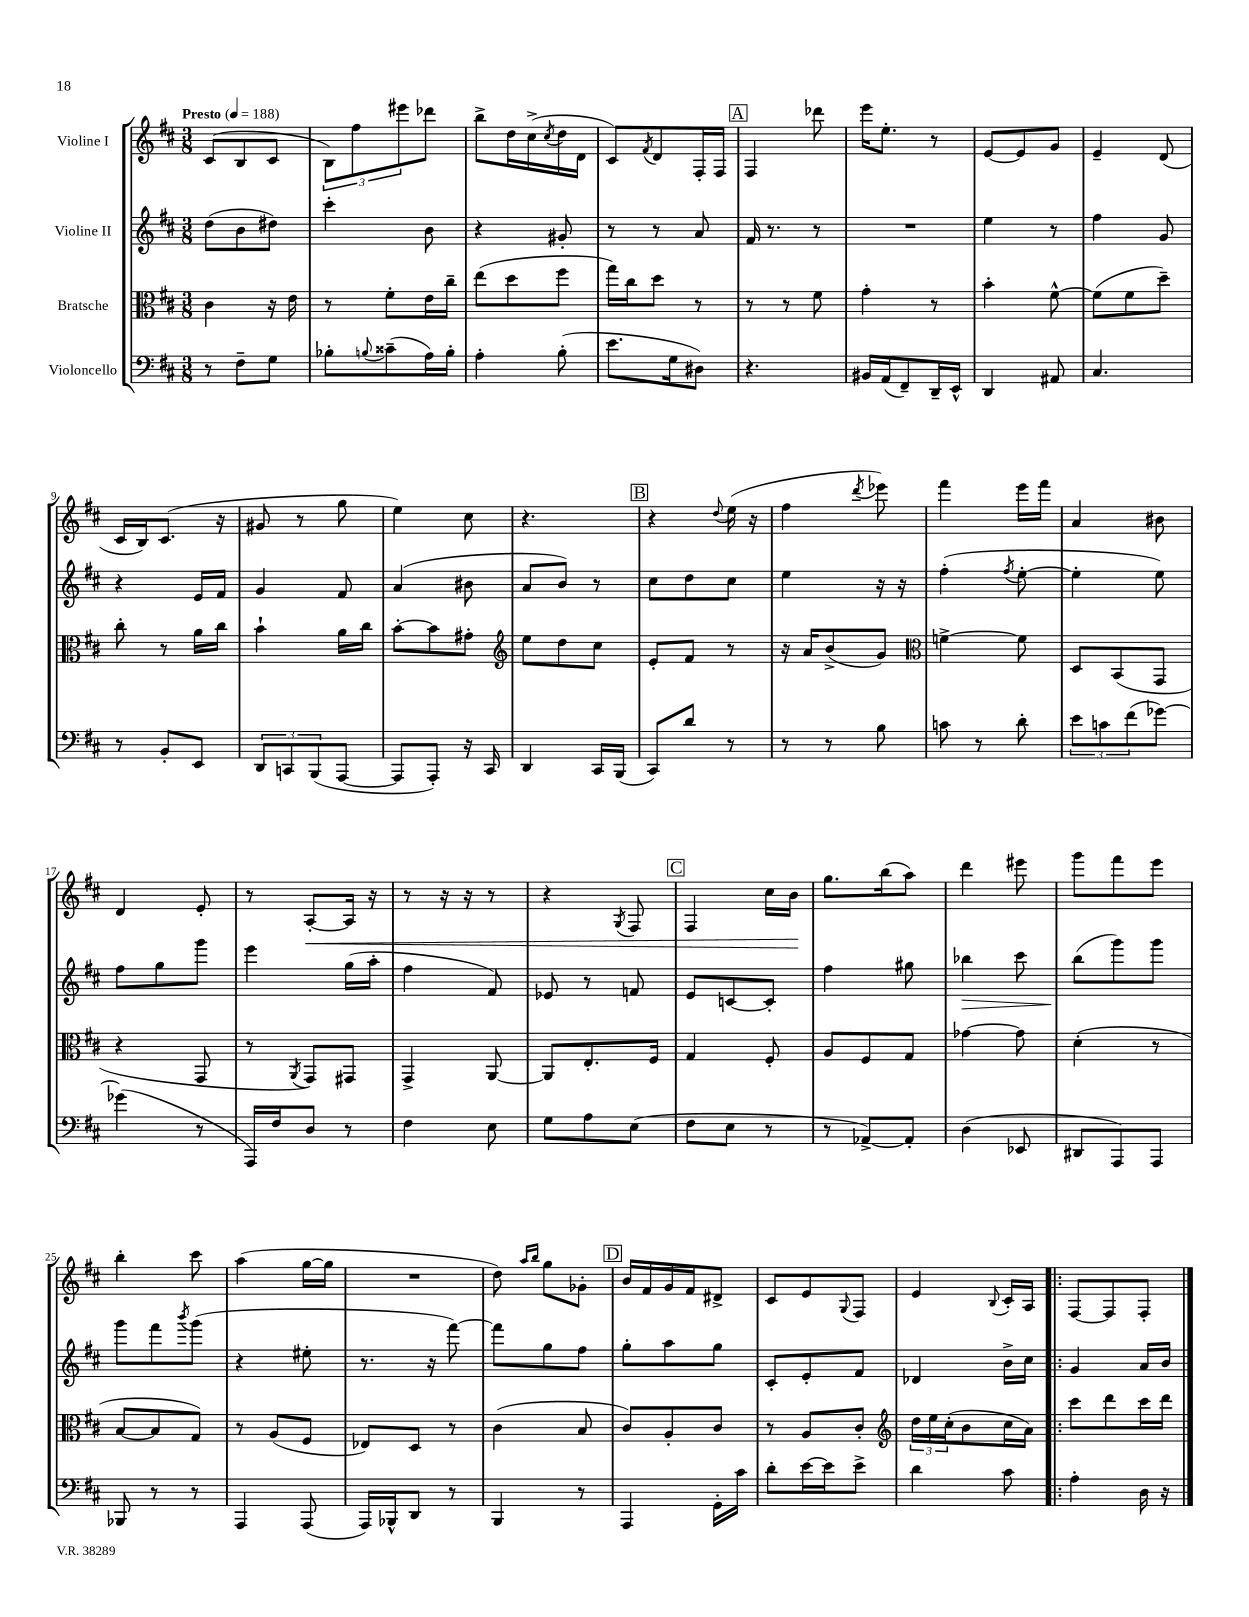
<<
\new StaffGroup <<
\new Staff = "s0" \with { instrumentName = "Violine I" } {
    \clef treble \key d \major \numericTimeSignature \time 3/8 \tempo "Presto" 4 = 188
    cis'8( b8 cis'8 |
    \tuplet 3/2 { b8) fis''8 eis'''8 } des'''8 |
    b''8-> d''16 cis''16->( \acciaccatura { cis''8 } d''16 d'16 |
    cis'8) \acciaccatura { fis'8 } d'8 fis16-. fis16 |
    \mark \markup { \box "A" } fis4 des'''8 |
    e'''16 e''8.-. r8 |
    e'8~ e'8 g'8 |
    e'4-- d'8( |
    cis'16 b16) cis'8.( r16 |
    gis'8 r8 g''8 |
    e''4) cis''8 |
    r4. |
    \mark \markup { \box "B" } r4 \appoggiatura { d''8 } e''16( r16 |
    fis''4 \acciaccatura { d'''8 } ees'''8) |
    fis'''4 e'''16 fis'''16 |
    a'4 bis'8 |
    d'4 e'8-. |
    r8 a8~-.\< a16 r16 |
    r8 r16 r16 r8 |
    r4 \acciaccatura { g8 } fis8 |
    \mark \markup { \box "C" } fis4 cis''16 b'16\! |
    g''8. b''16( a''8) |
    d'''4 eis'''8 |
    g'''8 fis'''8 e'''8 |
    b''4-. cis'''8 |
    a''4( g''16~ g''16 |
    R4. |
    d''8) \grace { a''16 b''16 } g''8 ges'8-. |
    \mark \markup { \box "D" } b'16 fis'16 g'16 fis'16 dis'8-> |
    cis'8 e'8 \appoggiatura { g8 } fis8 |
    e'4 \appoggiatura { b8 } cis'16-. a16 |
    \bar ".|:" fis8~ fis8 fis8-. \bar "|." |
}
\new Staff = "s1" \with { instrumentName = "Violine II" } {
    \clef treble \key d \major \numericTimeSignature \time 3/8
    d''8( b'8 dis''8) |
    cis'''4-. b'8 |
    r4 gis'8-. |
    r8 r8 a'8 |
    \mark \markup { \box "A" } fis'16 r8. r8 |
    R4. |
    e''4 r8 |
    fis''4 g'8 |
    r4 e'16 fis'16 |
    g'4 fis'8 |
    a'4( bis'8 |
    a'8 b'8) r8 |
    \mark \markup { \box "B" } cis''8 d''8 cis''8 |
    e''4 r16 r16 |
    fis''4-.( \acciaccatura { fis''8 } e''8~-. |
    e''4-. e''8) |
    fis''8 g''8 g'''8 |
    e'''4 g''16( a''16-. |
    fis''4 fis'8) |
    ees'8 r8 f'8 |
    \mark \markup { \box "C" } e'8 c'8~ c'8-. |
    fis''4 gis''8 |
    bes''4\> cis'''8 |
    b''8\!( g'''8) g'''8 |
    g'''8 fis'''8 \acciaccatura { b'''8 } g'''8( |
    r4 eis''8-. |
    r8. r16 fis'''8~) |
    fis'''8 g''8 fis''8 |
    \mark \markup { \box "D" } g''8-. a''8 g''8 |
    cis'8-. e'8-. fis'8 |
    des'4 b'16-> cis''16 |
    \bar ".|:" g'4 a'16 b'16 \bar "|." |
}
\new Staff = "s2" \with { instrumentName = "Bratsche" } {
    \clef alto \key d \major \numericTimeSignature \time 3/8
    cis'4 r16 e'16 |
    r8 fis'8-. e'16 cis''16-- |
    e''8( d''8 fis''8 |
    g''16) cis''16 d''8 r8 |
    \mark \markup { \box "A" } r8 r8 fis'8 |
    g'4-. r8 |
    b'4-. fis'8~-^ |
    fis'8( fis'8 d''8--) |
    cis''8-. r8 a'16 cis''16 |
    b'4-! a'16 cis''16 |
    b'8~-. b'8 gis'8-. |
    \clef treble e''8 d''8 cis''8 |
    \mark \markup { \box "B" } e'8-. fis'8 r8 |
    r16 a'16 b'8->( g'8) |
    \clef alto f'4~-> f'8 |
    d8 b,8( g,8 |
    r4 g,8 |
    r8 \acciaccatura { a,8 } g,8) gis,8 |
    g,4-> a,8~ |
    a,8 e8.-. fis16 |
    \mark \markup { \box "C" } g4 fis8-. |
    a8 fis8 g8 |
    ges'4~ ges'8 |
    d'4-.( r8 |
    b8~ b8 g8) |
    r8 a8( fis8 |
    ees8) d8 r8 |
    cis'4( b8 |
    \mark \markup { \box "D" } cis'8) a8-. cis'8 |
    r8 a8 cis'8-. |
    \clef treble \tuplet 3/2 { d''16 e''16 cis''16-.( } b'8 cis''16 a'16) |
    \bar ".|:" cis'''8 d'''8 cis'''16 d'''16 \bar "|." |
}
\new Staff = "s3" \with { instrumentName = "Violoncello" } {
    \clef bass \key d \major \numericTimeSignature \time 3/8
    r8 fis8-- g8 |
    bes8-. \appoggiatura { b8 } cisis'8--( a16) b16-. |
    a4-. b8-.( |
    e'8. g16 dis8) |
    \mark \markup { \box "A" } r4. |
    bis,16 a,16( fis,8--) d,16-- e,16-^ |
    d,4 ais,8 |
    cis4. |
    r8 b,8-. e,8 |
    \tuplet 3/2 { d,8 c,8 b,,8( } a,,8~ |
    a,,8 a,,8-.) r16 cis,16 |
    d,4 cis,16 b,,16( |
    \mark \markup { \box "B" } cis,8) d'8 r8 |
    r8 r8 b8 |
    c'8 r8 d'8-. |
    \tuplet 3/2 { e'8 c'8 fis'8( } ges'8~) |
    ges'4( r8 |
    a,,16) fis16 d8 r8 |
    fis4 e8 |
    g8 a8 e8( |
    \mark \markup { \box "C" } fis8 e8 r8 |
    r8 aes,8~->) aes,8-. |
    d4( ees,8 |
    dis,8 a,,8) a,,8 |
    bes,,8 r8 r8 |
    a,,4 a,,8( |
    a,,16) bes,,16-^ d,8 r8 |
    b,,4 r8 |
    \mark \markup { \box "D" } a,,4 g,16-. cis'16 |
    d'8-. e'16~ e'16 e'8-> |
    d'4 cis'8 |
    \bar ".|:" a4-. d16 r16 \bar "|." |
}
>>
>>
